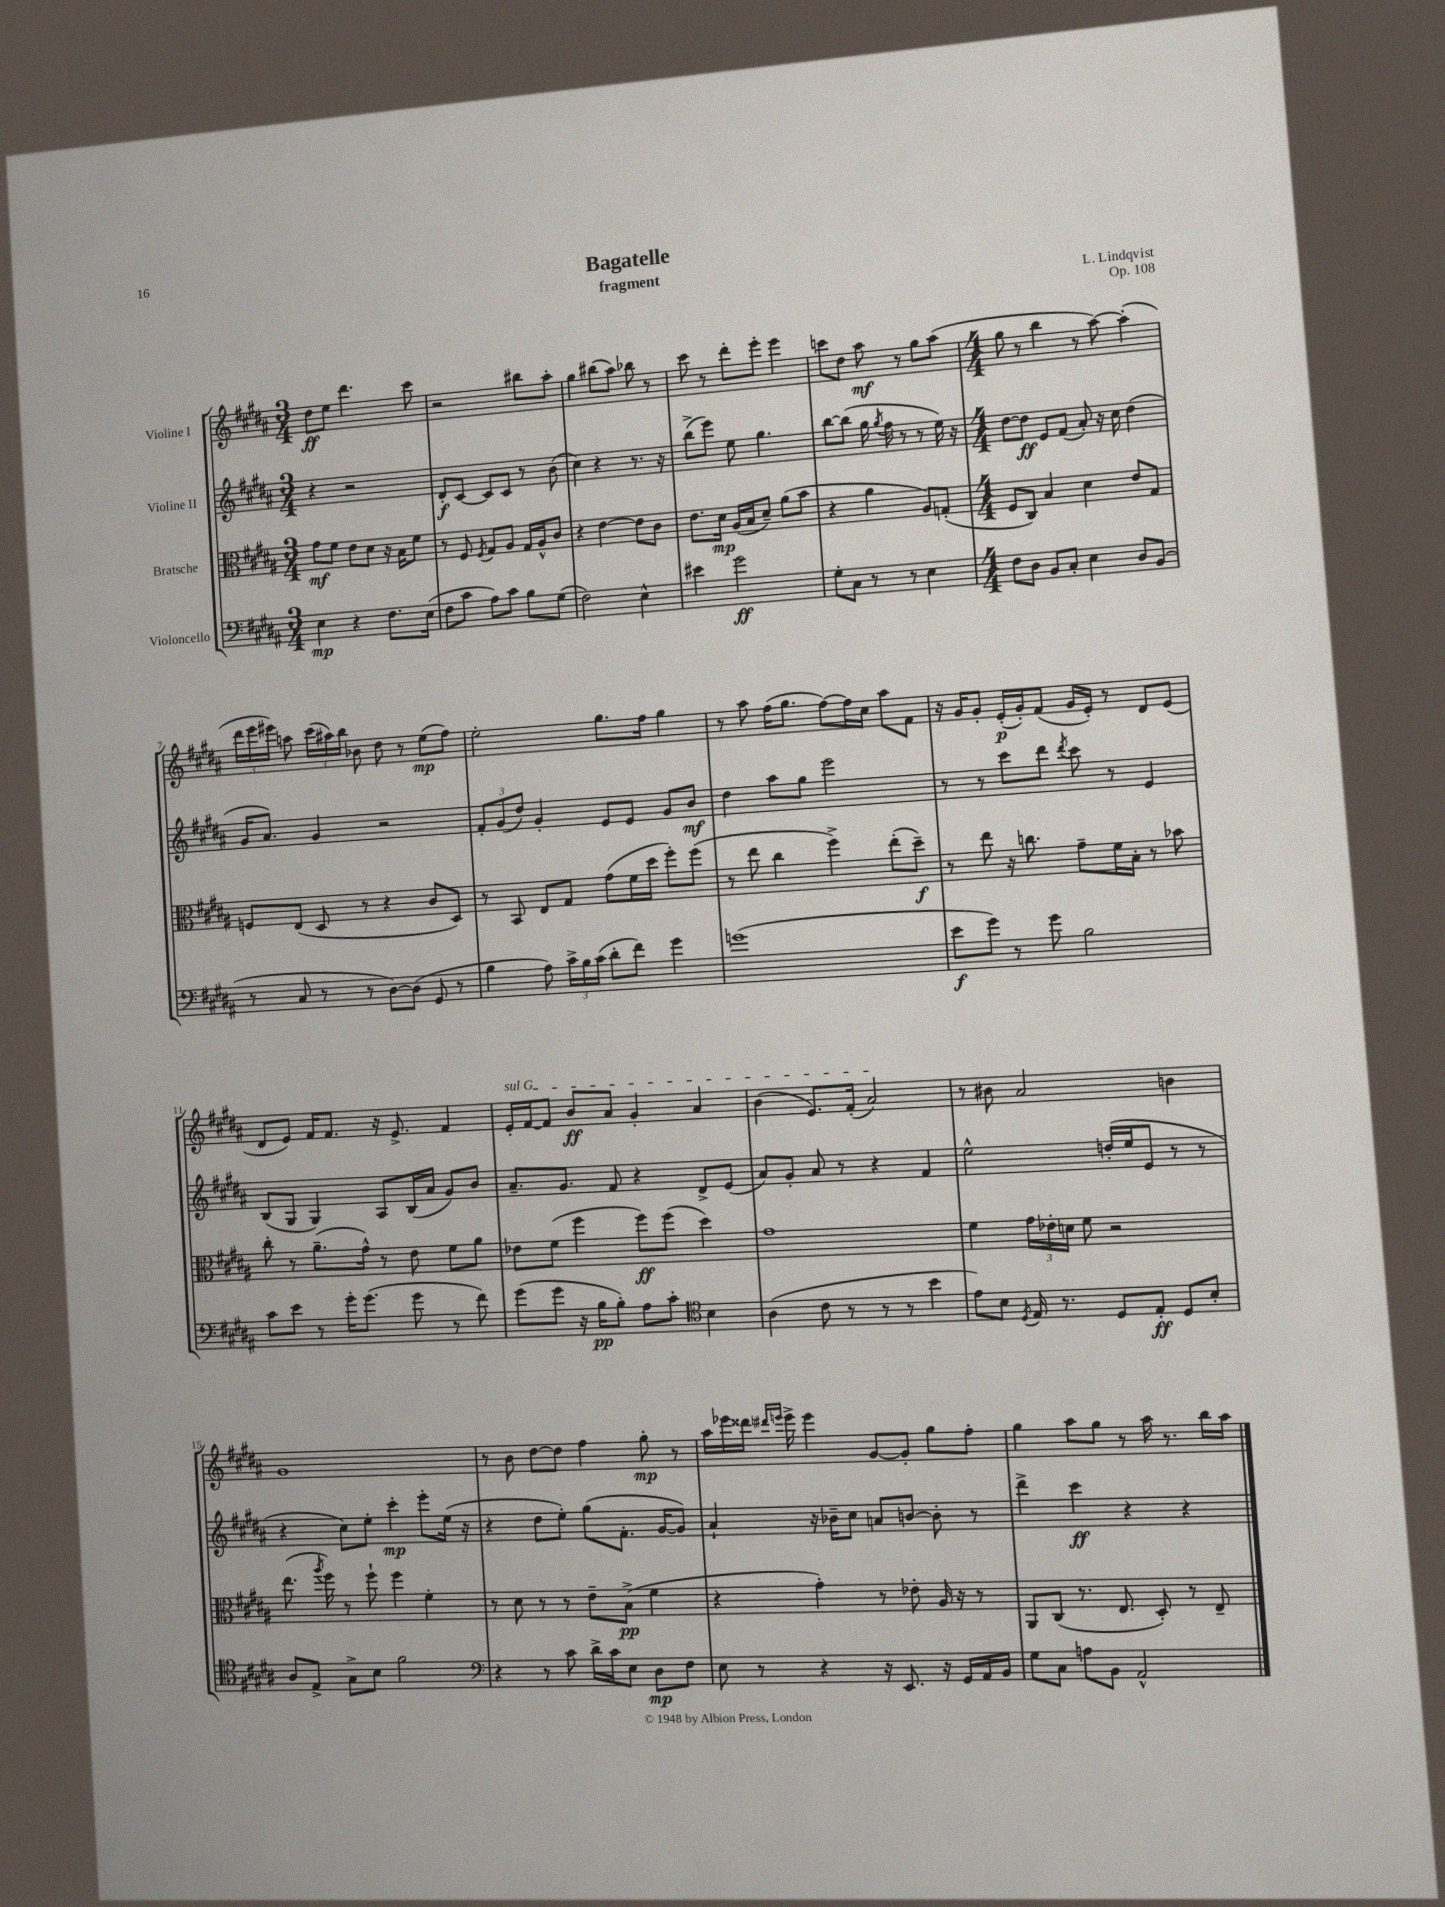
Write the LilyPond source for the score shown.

\header { title = "Bagatelle" composer = "L. Lindqvist" subtitle = "fragment" opus = "Op. 108" }
<<
\new StaffGroup <<
\new Staff = "s0" \with { instrumentName = "Violine I" } {
    \clef treble \key b \major \numericTimeSignature \time 3/4
    \autoBeamOff dis''8[\ff e''8] dis'''4. cis'''8 |
    r2 bis''8[ ais''8]-. |
    gis''4 bis''8[( ais''8]) bes''8 r8 |
    cis'''8 r8 dis'''8[-. e'''8]-. e'''4 |
    c'''8[ dis''8] ais''8\mf r8 gis''8[ ais''8]( |
    \numericTimeSignature \time 4/4 gis''8 r8 b''4 r8 ais''8~) ais''4-.( |
    \tuplet 3/2 { dis'''16[ e'''16 eis'''16]) } a''8 \tuplet 3/2 { cis'''16[( ais''16) b''16] } bes'8 dis''8 r8 e''8[\mp( fis''8]) |
    e''2-. gis''8.[ fis''16] gis''4 |
    r8 ais''8 fis''16[( gis''8.] fis''8[~) fis''16 cis''16] ais''8[ fis'8] |
    r16 gis'16[ gis'8]-. e'16[-.\p( gis'16-.) fis'8]( gis'16[ e'16]-.) r8 dis'8[ e'8]( |
    dis'8[ e'8]) fis'16[ fis'8.] r16 e'8.-> fis'4 |
    \once \override TextSpanner.bound-details.left.text = \markup { \italic "sul G" } e'16[-.\startTextSpan fis'16~ fis'8] b'8[\ff ais'8] gis'4-. ais'4 |
    b'4( e'8.[) fis'16]-.( ais'2\stopTextSpan) |
    r8 bis'8 ais'2 b'4 |
    gis'1 |
    r8 b'8 dis''8[~ dis''8] fis''4 gis''8-.\mp r8 |
    ais''16[ ees'''16 disis'''16] \grace { dis'''16[ e'''16] } e'''16-> e'''4 gis'8[~ gis'8]-. gis''8[ fis''8]-. |
    gis''4 ais''8[ gis''8] r8 ais''16 r8. b''16[ ais''16] \bar "|." |
}
\new Staff = "s1" \with { instrumentName = "Violine II" } {
    \clef treble \key b \major \numericTimeSignature \time 3/4
    \autoBeamOff r4 r2 |
    dis'8[-.\f cis'8]~ cis'8[ cis'8] r8 b'8( |
    cis''4) r4 r8. r16 |
    b''8[->( e'''8]) e''8 gis''4. |
    b''8[~ b''8]( gis''16 \acciaccatura { gis''8 } fis''16 r8 r8 e''16) r16 |
    \numericTimeSignature \time 4/4 dis''8[~ dis''8]\ff e'8[ fis'8]( ais'8-.) r16 cis''16 dis''4( |
    gis'16[ ais'8.]) gis'4 r2 |
    \tuplet 3/2 { fis'8[-. gis'8( dis''8]) } gis'4-. e'8[ e'8] gis'8[ b'8]\mf |
    dis''4 ais''8[ gis''8] e'''2 |
    r8 r8 cis'''8[ dis'''8] \acciaccatura { dis'''8 } cis'''8 r8 e'4 |
    b8[( gis8] gis4) ais8[ b16( ais'16] gis'8[) b'8] |
    ais'8.[-- gis'8.] fis'8 r4 dis'8[-> e'8]( |
    ais'8[) gis'8]-. ais'8 r8 r4 fis'4 |
    e''2-^ d''16[-.( e''16 e'8] r8 r8 |
    r4 cis''8[) e''8]-. cis'''4-.\mp e'''8[-. e''16]( r16 |
    r4 dis''8[ e''8]-.) gis''8[( fis'8.]-. gis'16[~ gis'8]) |
    ais'4-! r16 bes'16[-- cis''8] a'8[ b'8]~ b'8-. r8 |
    dis'''4-> cis'''4\ff r4 r4 \bar "|." |
}
\new Staff = "s2" \with { instrumentName = "Bratsche" } {
    \clef alto \key b \major \numericTimeSignature \time 3/4
    \autoBeamOff gis'8[\mf fis'8] e'8[ dis'8] r16 b16[ fis'8] |
    r8 fis8 \acciaccatura { fis8 } gis8[ ais8] gis16[ ais16-^ cis'8] |
    r4 e'4~ e'8[ cis'8] |
    e'8.[ dis'16]\mp ais16[( b16 dis'8]--) ais'8[( b'8] |
    r4 ais'4 ais8[) g8]-.( |
    \numericTimeSignature \time 4/4 fis8[ cis8]) b4 dis'4 e'8[ gis8] |
    f8[ e8]( dis8 r8 r4 cis'8[ dis8]) |
    r8 b,8 e8[ gis8] gis'8[( fis'16 dis''16] fis''8[-.) fis''8]( |
    r8 e''8 cis''4 fis''4->) e''8[-.( dis''8]--\f) |
    r8 e''8 r16 c''8. gis'8[-- fis'16 b16]-. r8 bes'8 |
    cis''8-. r8 ais'8.[--( gis'16]-^) r8 e'8 fis'8[ ais'8] |
    ees'8[ fis'8]( fis''4 fis''8[\ff) fis''8]( dis''4) |
    gis'1 |
    fis'4 \tuplet 3/2 { gis'16[ ees'16-. d'16] } fis'8 r2 |
    e''8.( \acciaccatura { ais''8 } fis''16) r8 fis''8-! fis''4 fis'4-. |
    r8 dis'8 r8 r8 e'8[-- b8]->\pp( fis'4 |
    r4 gis'4-.) r8 ees'8-. ais16 r16 r8 |
    ais,8[ cis8]( r8. e8. dis8-.) r8 e8-- \bar "|." |
}
\new Staff = "s3" \with { instrumentName = "Violoncello" } {
    \clef bass \key b \major \numericTimeSignature \time 3/4
    \autoBeamOff e4\mp r4 fis8.[ e16]( |
    fis8[ cis'8] ais8[) cis'8] b8[ gis8]( |
    fis2) e4-^ |
    eis'4 gis'2\ff |
    gis8[-. cis8] r8 r8 e4 |
    \numericTimeSignature \time 4/4 fis8[ dis8] b,8[ cis8]-. e4 dis8[ b,8]( |
    r8 cis8 r8 r8 dis8[~) dis8]( gis,8 r8 |
    b4 ais8) \tuplet 3/2 { cis'16[-> b16 cis'16]( } dis'8[-. fis'8]) gis'4 |
    g'1( |
    e'8[\f gis'8]) r8 gis'8 b2 |
    cis'8[ e'8] r8 gis'16[-. gis'8.]( gis'8 r8 fis'8) |
    gis'8[( gis'8] r16 b16[\pp b8]-.) ais8[ cis'8]-. \clef tenor b4 |
    ais4( cis'8 r8 r8 r8 b'4 |
    e'8[) b8] \acciaccatura { dis8 } e16 r8. dis8[ e8]-.\ff dis8[ b8]-. |
    ais8[ e8]-> gis8[-> b8] fis'2 |
    \clef bass r4 r8 cis'8 dis'16[-> cis'16 e8] dis8[\mp fis8] |
    e8 r8 r4 r16 e,8. r16 gis,16[ ais,16 b,16] |
    gis8[ cis8] a8[ b,8] ais,2-^ \bar "|." |
}
>>
>>
